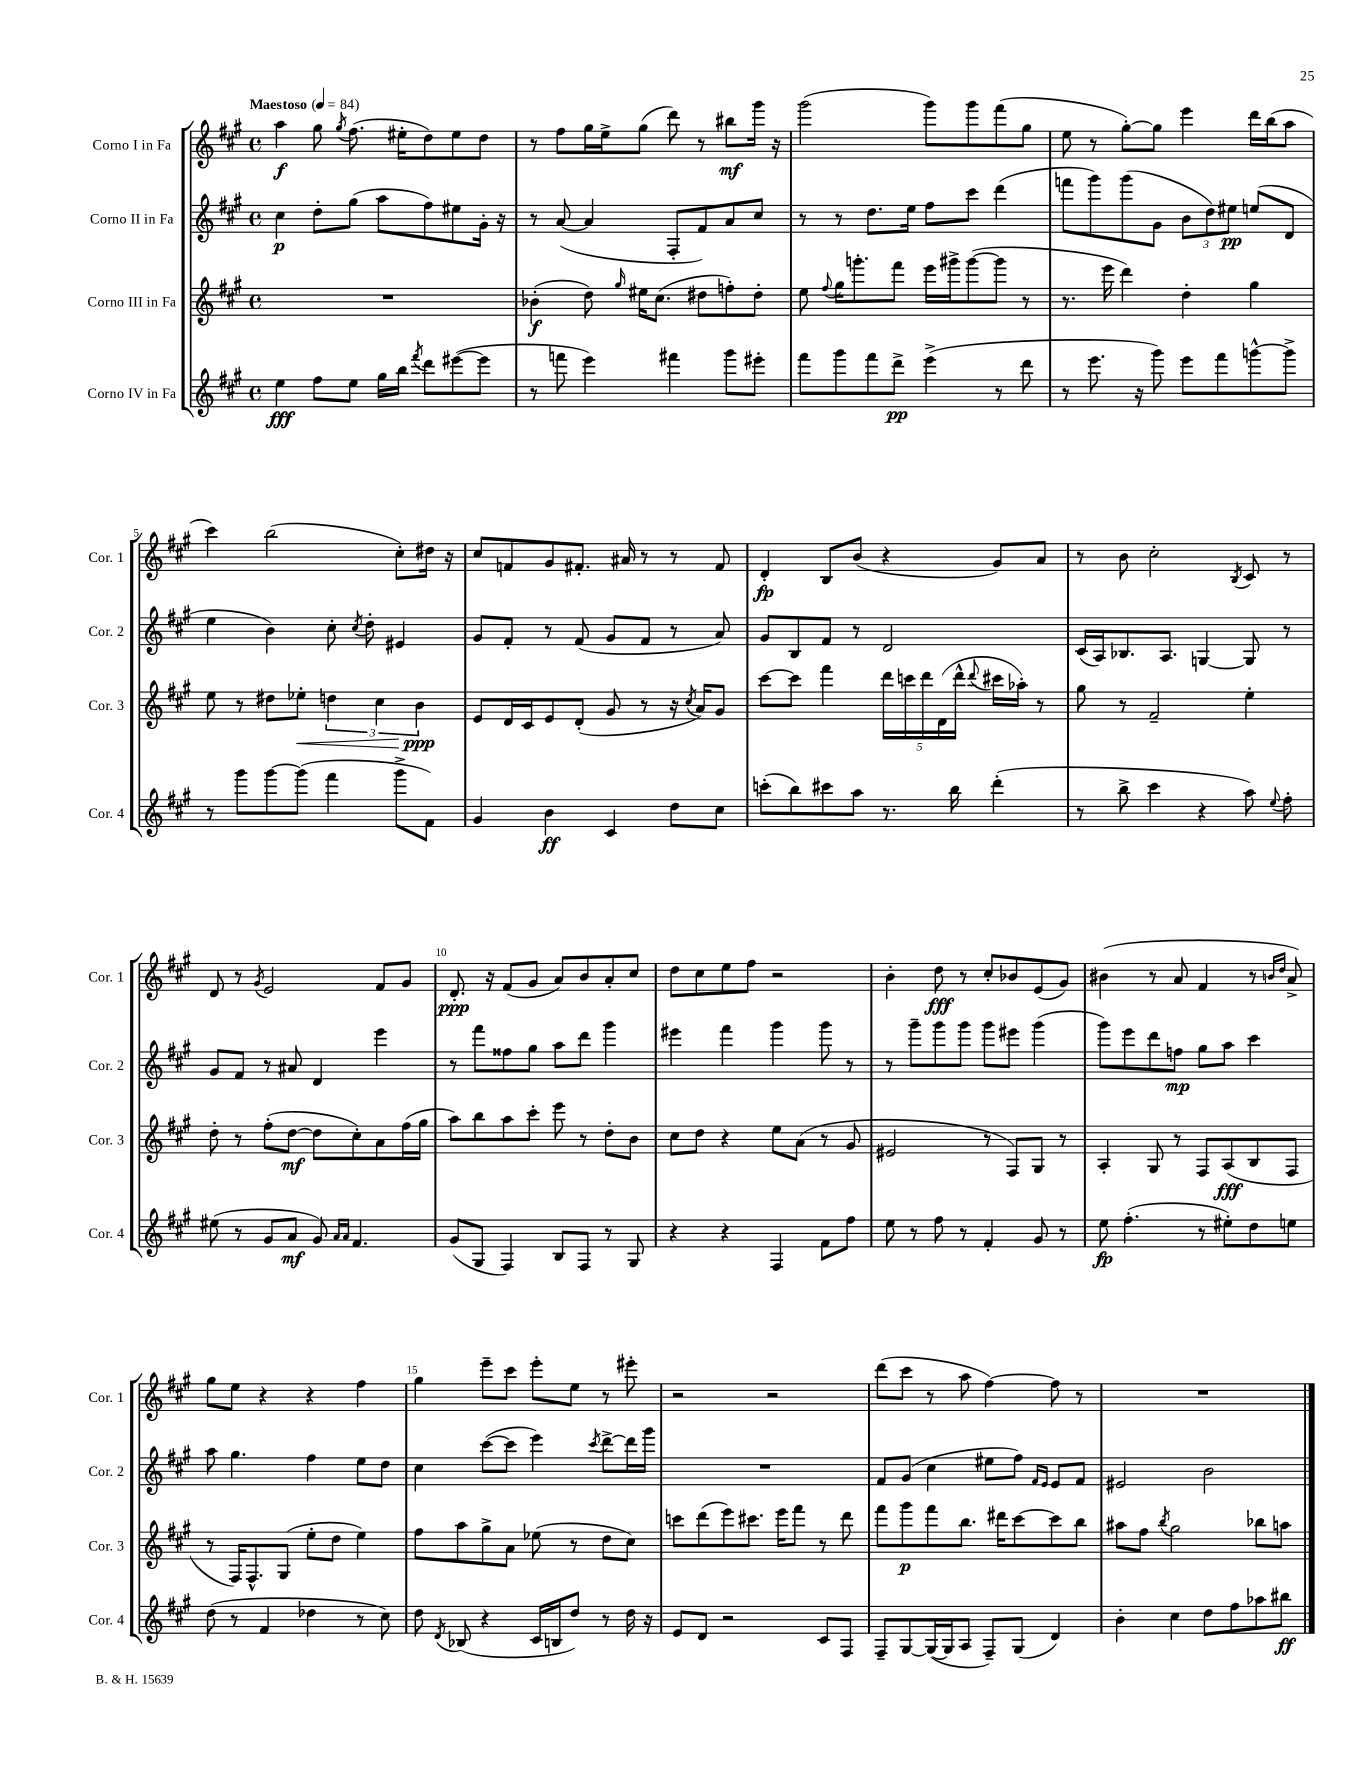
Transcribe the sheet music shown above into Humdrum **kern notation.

**kern	**kern	**kern	**kern
*staff4	*staff3	*staff2	*staff1
*clefG2	*clefG2	*clefG2	*clefG2
*k[f#c#g#]	*k[f#c#g#]	*k[f#c#g#]	*k[f#c#g#]
*M4/4	*M4/4	*M4/4	*M4/4
*met(c)	*met(c)	*met(c)	*met(c)
*MM84	*MM84	*MM84	*MM84
4ee\	1r	4cc#\	4aa\
8ff#\L	.	8dd'\L	8gg#\
.	.	.	8qgg#/
8ee\J	.	(8gg#\J	(8.ff#\
16gg#\LL	.	8aa\L	.
16bb\JJ	.	.	16ee#'\LK
8qfff#/	.	.	.
8ddd\L	.	8ff#\)	8dd\)
([8eee#\	.	8ee#\	8ee#\
8eee#\]J	.	16g#'\Jk	8dd\J
.	.	16r	.
=	=	=	=
8r	(4b-'\	8r	8r
8fff\	.	([8a/	8ff#\L
4eee\)	8dd\)	4a/]	16gg#\L
.	.	.	16ee^\J
.	16qqgg#/	.	.
.	16ee#\LK	.	(8gg#\J
.	(8.cc#\J	.	.
4fff#\	.	8F#'/L	8ddd\)
.	8dd#\L	8f#/)	8r
8ggg#\L	8ff'\)	8a/	8bb#\L
8eee#'\J	8dd#'\J	8cc#/J	16ggg#\Jk
.	.	.	16r
=	=	=	=
8fff#\L	8ee\	8r	(2ggg#\
.	8qqff#/	.	.
8ggg#\	16gg#\LK	8r	.
.	8.ggg'\	.	.
8fff#\	.	8.dd\L	.
8ddd^\J	8fff#\J	.	.
.	.	16ee\Jk	.
(4eee^\	16eee\LL	8ff#\L	8ggg#\L)
.	16ggg#^\J	.	.
.	([8ggg#\	8ccc#\J	8ggg#\
8r	8ggg#\]J	(4ddd\	(8fff#\
8ddd\	8r	.	8gg#\J
=	=	=	=
8r	8.r	8fff\L	8ee\
8.eee\	.	8ggg#\)	8r
.	16eee\	.	.
.	4ddd\)	(8ggg#\	[8gg#'\L)
16r	.	.	.
8ggg#\)	.	8g#\J	8gg#\]J
8eee\L	4dd'\	12b\L	4eee\
.	.	12dd\)	.
8fff#\	.	.	.
.	.	12ee#\J	.
[8ggg^^\	4gg#\	(8ee/L	16ddd\LL
.	.	.	(16bb\J
8ggg^\]J	.	8d/J	8aa\J
=	=	=	=
8r	8ee\	4ee\	4ccc#\)
8ggg#\L	8r	.	.
[8ggg#\	8dd#\L	4b\)	(2bb\
(8ggg#\]J	8ee-'\J	.	.
4fff#\	6dd\	8cc#'\	.
.	.	8qcc#/	.
.	.	8dd'\	.
.	6cc#\	.	.
8ggg#^\L	.	4e#/	8cc#'\L)
.	6b\	.	.
8f#\J)	.	.	16dd#\Jk
.	.	.	16r
=	=	=	=
4g#/	8e/L	8g#/L	8cc#/L
.	16d/L	8f#'/J	8f/
.	16c#/J	.	.
4b\	8e/	8r	8g#/
.	(8d'/J	(8f#/	8.f#'/J
4c#/	8g#/	8g#/L	.
.	.	.	16a#/
.	8r	8f#/J	8r
8dd\L	16r	8r	8r
.	8qcc#/	.	.
.	16a/LK)	.	.
8cc#\J	8g#/J	8a/)	8f#/
=	=	=	=
(8ccc'\L	[8ccc#\L	8g#/L	4d'/
8bb\)	8ccc#\]J	8B/	.
8ccc#\	4fff#\	8f#/J	8B/L
8aa\J	.	8r	(8b/J
8.r	20ddd\LL	2d/	4r
.	20ccc\	.	.
.	20ddd\	.	.
.	(20d\	.	.
16bb\	.	.	.
.	20ddd^^\JJ	.	.
.	8qqddd/	.	.
(4ddd'\	16ccc#\LL	.	8g#/L)
.	16aa-'\JJ)	.	.
.	8r	.	8a/J
=	=	=	=
8r	8gg#\	(16c#/LL	8r
.	.	16A/J)	.
8bb^\	8r	8.B-/	8b\
4ccc#\	2f#~/	.	2cc#'\
.	.	8.A/J	.
4r	.	[4G/	.
.	.	.	8qB/
8aa\)	4ee'\	8G/]	8c#/
8qqee/	.	.	.
8ff#'\	.	8r	8r
=	=	=	=
(8ee#\	8dd'\	8g#/L	8d/
8r	8r	8f#/J	8r
.	.	.	8qg#/
8g#/L	(8ff#'\L	8r	2e/
8a/J	[8dd\J	8a#/	.
8g#/)	8dd\]L	4d/	.
16qqa/LL	.	.	.
16qqa/JJ	.	.	.
4.f#/	8cc#'\)	.	.
.	8a\	4eee\	8f#/L
.	(16ff#\L	.	8g#/J
.	16gg#\JJ	.	.
=	=	=	=
(8g#/L	8aa\L)	8r	8.d'/
8G#/J	8bb\	8fff#\L	.
.	.	.	16r
4F#/)	8aa\	8ff##\	(8f#/L
.	8ccc#'\J	8gg#\J	8g#/J
8B/L	8eee\	8aa\L	8a/L)
8F#/J	8r	8ddd\J	8b/
8r	8dd'\L	4ggg#\	8a'/
8G#/	8b\J	.	8cc#/J
=	=	=	=
4r	8cc#\L	4eee#\	8dd\L
.	8dd\J	.	8cc#\
4r	4r	4fff#\	8ee\
.	.	.	8ff#\J
4F#/	8ee\L	4ggg#\	2r
.	(8a\J	.	.
8f#\L	8r	8ggg#\	.
8ff#\J	8g#/	8r	.
=	=	=	=
8ee\	2e#/	8r	4b'\
8r	.	8ggg#~\L	.
8ff#\	.	8ggg#\	8dd\
8r	.	8ggg#\J	8r
4f#'/	8r	8ggg#\L	8cc#'/L
.	8F#/L)	8eee#\J	8b-/
8g#/	8G#/J	(4ggg#\	(8e/
8r	8r	.	8g#/J)
=	=	=	=
8ee\	4A'/	8ggg#\L)	(4b#\
(4.ff#'\	.	8eee\	.
.	8G#/	8ddd\	8r
.	8r	8ff\J	8a/
8r	8F#/L	8gg#\L	4f#/
8ee#'\L)	(8A/	8aa\J	.
8dd\	8B/	4ccc#\	8r
.	.	.	16qqb/LL
.	.	.	16qqdd/JJ
8ee\J	8F#/J	.	8a^/)
=	=	=	=
(8dd\	8r	8aa\	8gg#\L
8r	16F#/LK)	4.gg#\	8ee\J
.	8.F#^^/	.	.
4f#/	.	.	4r
.	(8G#/J	.	.
4dd-\	8ee'\L	4ff#\	4r
.	8dd\J	.	.
8r	4ee\)	8ee\L	4ff#\
8cc#\)	.	8dd\J	.
=	=	=	=
8dd\	8ff#\L	4cc#\	4gg#\
8qd/	.	.	.
(8B-/	8aa\	.	.
4r	8gg#^\	([8ccc#\L	8eee~\L
.	8a\J	8ccc#\]J	8ccc#\J
16c#/LL	(8ee-\	4eee\)	8eee'\L
16B/J	.	.	.
8dd/J)	8r	.	8ee\J
.	.	8qccc#/	.
8r	8dd\L	[8ddd^\L	8r
16dd\	8cc#\J)	16ddd\]L	8eee#'\
16r	.	16ggg#\JJ	.
=	=	=	=
8e/L	8ccc\L	1r	2r
8d/J	(8ddd\	.	.
2r	8eee\)	.	.
.	8.ccc#\J	.	.
.	.	.	2r
.	16eee\LK	.	.
.	8fff#\J	.	.
8c#/L	8r	.	.
8F#/J	8ddd\	.	.
=	=	=	=
8F#~/L	8fff#\L	8f#/L	(8ddd\L
[8G#/	8ggg#\	(8g#/J	8ccc#\J
(16G#/_L	8fff#\	4cc#\	8r
16G#/]J	.	.	.
8A/J	8.bb\J	.	8aa\
8F#~/L)	.	8ee#\L	[4ff#\)
.	16ddd#\LK	.	.
(8G#/J	[8ccc#\	8ff#\J)	.
.	.	16qqf#/LL	.
.	.	16qqe/JJ	.
4d/)	8ccc#\]	8e/L	8ff#\]
.	8bb\J	8f#/J	8r
=	=	=	=
4b'\	8aa#\L	2e#/	1r
.	8ff#\J	.	.
.	8qbb/	.	.
4cc#\	2gg#\	.	.
8dd\L	.	2b\	.
8ff#\	.	.	.
8aa-\	8bb-\L	.	.
8bb#\J	8aa\J	.	.
==	==	==	==
*-	*-	*-	*-
